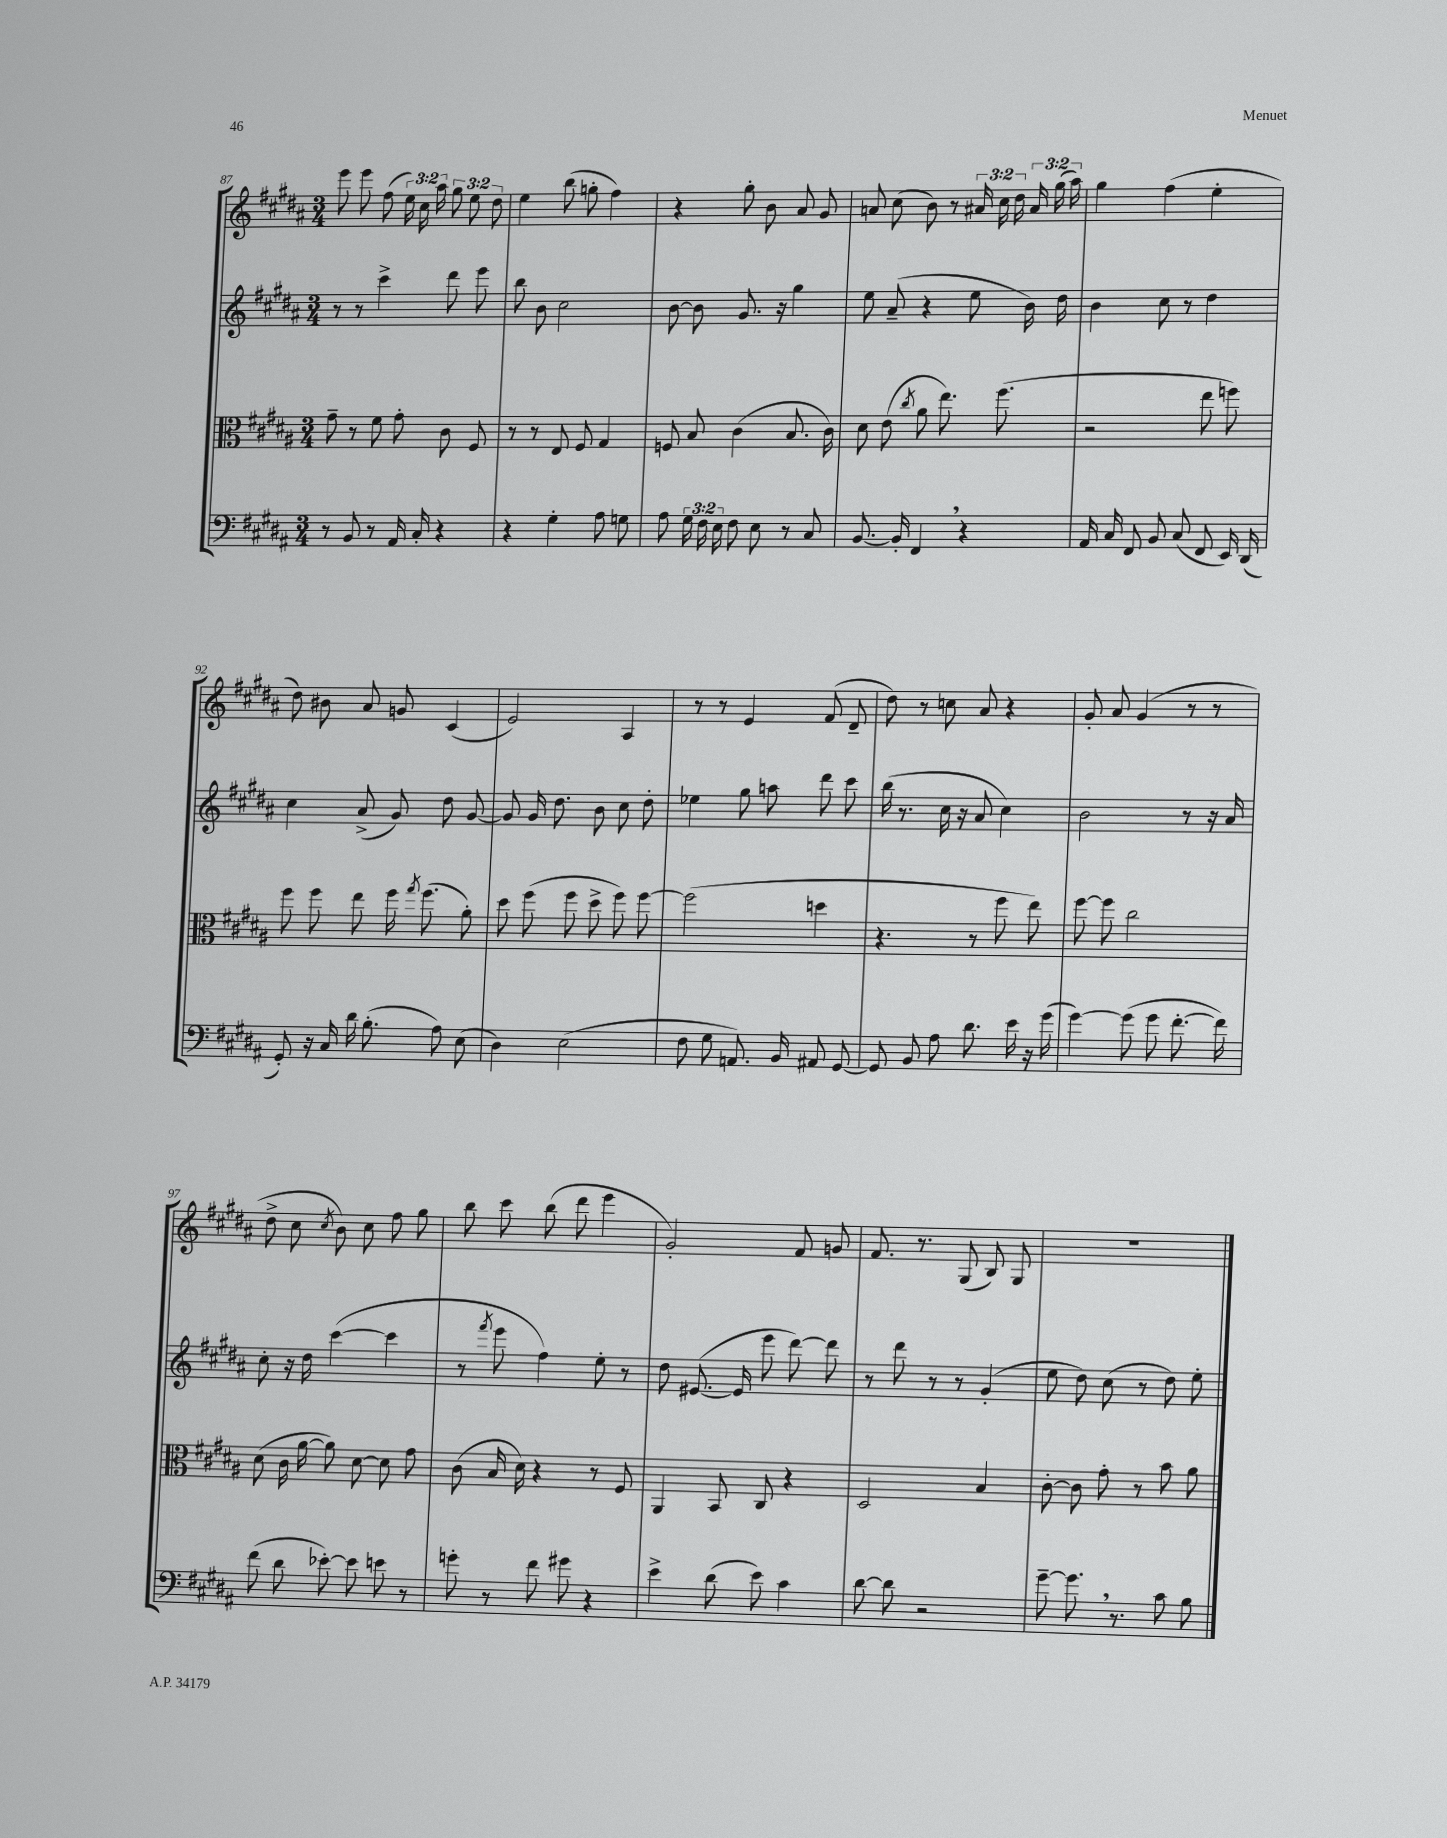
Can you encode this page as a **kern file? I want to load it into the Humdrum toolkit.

**kern	**kern	**kern	**kern
*staff4	*staff3	*staff2	*staff1
*clefF4	*clefC3	*clefG2	*clefG2
*k[f#c#g#d#a#]	*k[f#c#g#d#a#]	*k[f#c#g#d#a#]	*k[f#c#g#d#a#]
*M3/4	*M3/4	*M3/4	*M3/4
8r	8g#~	8r	8eee
8BB	8r	8r	8eee
8r	8f#	4ccc#^	(8ff#
16AA#	8g#'	.	24ee)
.	.	.	24cc#
16C#'	.	.	.
.	.	.	24aa#
4r	8c#	8ddd#	12gg#
.	.	.	12ee
.	8F#	8eee	.
.	.	.	12dd#
=	=	=	=
4r	8r	8bb	4ee
.	8r	8b	.
4G#'	8E	2cc#	(8bb
.	8F#	.	8gg'
8A#	4G#	.	4ff#)
8G	.	.	.
=	=	=	=
8A#	8F	[8b	4r
24G#	8B	8b]	.
24F#	.	.	.
24E	.	.	.
8F#	(4c#	8.g#	8gg#'
8E	.	.	8b
.	.	16r	.
8r	8.B	4gg#	8a#
8C#	.	.	8g#
.	16c#)	.	.
=	=	=	=
[8.BB	8d#	8ee	8a
.	(8e	(8a#~	(8cc#
16BB']	.	.	.
.	8qcc#	.	.
4FF#	8a#	4r	8b)
.	8.ee)	.	8r
4r	.	8ee	24a#
.	.	.	24cc#
.	(8.ff#	.	.
.	.	.	24dd#
.	.	16b)	24a#
.	.	.	(24gg#
.	.	16dd#	.
.	.	.	24aa#)
=	=	=	=
16AA#	2r	4b	4gg#
16C#	.	.	.
8FF#	.	.	.
8BB	.	8cc#	(4ff#
(8C#	.	8r	.
8FF#	8ee	4dd#	4ee'
16EE)	8ff)	.	.
(16DD#	.	.	.
=	=	=	=
8GG#')	8ff#	4cc#	8dd#)
16r	8ff#	.	8b#
16C#	.	.	.
16d#	8ee	(8a#^	8a#
(8.B'	.	.	.
.	16ff#	8g#)	8g
.	8qgg#	.	.
.	(8.ff#	.	.
8A#)	.	8dd#	(4c#
(8E	8a#')	[8g#	.
=	=	=	=
4D#)	8dd#	8g#]	2e)
.	(8ff#	16g#	.
.	.	8.dd#	.
(2E	8ff#	.	.
.	8dd#^	8b	.
.	8ff#)	8cc#	4A#
.	[8ff#	8dd#'	.
=	=	=	=
8F#	(2ff#]	4ee-	8r
8G#	.	.	8r
8.AA)	.	8gg#	4e
.	.	8aa	.
16BB	.	.	.
8AA#	4dd	8ddd#	(8f#
[8GG#	.	8ccc#	8d#~
=	=	=	=
8GG#]	4.r	(16bb	8dd#)
.	.	8.r	.
8BB	.	.	8r
8A#	.	16cc#	8cc
.	.	16r	.
8.d#	8r	8a#	8a#
.	8ff#	4cc#)	4r
16e	.	.	.
16r	8ee)	.	.
(16g#	.	.	.
=	=	=	=
[4g#)	[8ff#	2b	8g#'
.	8ff#]	.	8a#
(8g#]	2cc#	.	(4g#
8g#	.	.	.
[8.f#'	.	8r	8r
.	.	16r	8r
16f#])	.	16a#	.
=	=	=	=
(8f#	(8d#	8cc#'	8dd#^
8d#	16c#	16r	8cc#
.	[16a#	16dd#	.
.	.	.	8qcc#
[8e-')	8a#])	([4ccc#	8b)
8e-]	[8d#	.	8cc#
8e	8d#]	4ccc#]	8ff#
8r	8g#	.	8gg#
=	=	=	=
8g'	(8c#	8r	8bb
.	.	8qfff#	.
8r	16B	8eee	8ccc#
.	16d#)	.	.
8f#	4r	4ff#)	(8bb
8g#	.	.	8ddd#
4r	8r	8ee'	4eee
.	8F#	8r	.
=	=	=	=
4e^	4AA#	8dd#	2g#')
.	.	([8.e#	.
(8d#	8BB	.	.
.	.	16e#]	.
8e)	8C#	8eee	.
4c#	4r	[8ddd#)	8f#
.	.	8ddd#]	8g
=	=	=	=
[8d#	2D#	8r	8.f#
8d#]	.	8ddd#	.
.	.	.	8.r
2r	.	8r	.
.	.	8r	(8G#
.	4B	(4g#'	8B)
.	.	.	8G#
=	=	=	=
[8g#~	[8c#'	8ee	2.r
8.g#]	8c#]	8dd#)	.
.	8g#'	(8cc#	.
8.r	.	.	.
.	8r	8r	.
8c#	8b	8dd#)	.
8B	8a#	8ee'	.
==	==	==	==
*-	*-	*-	*-
